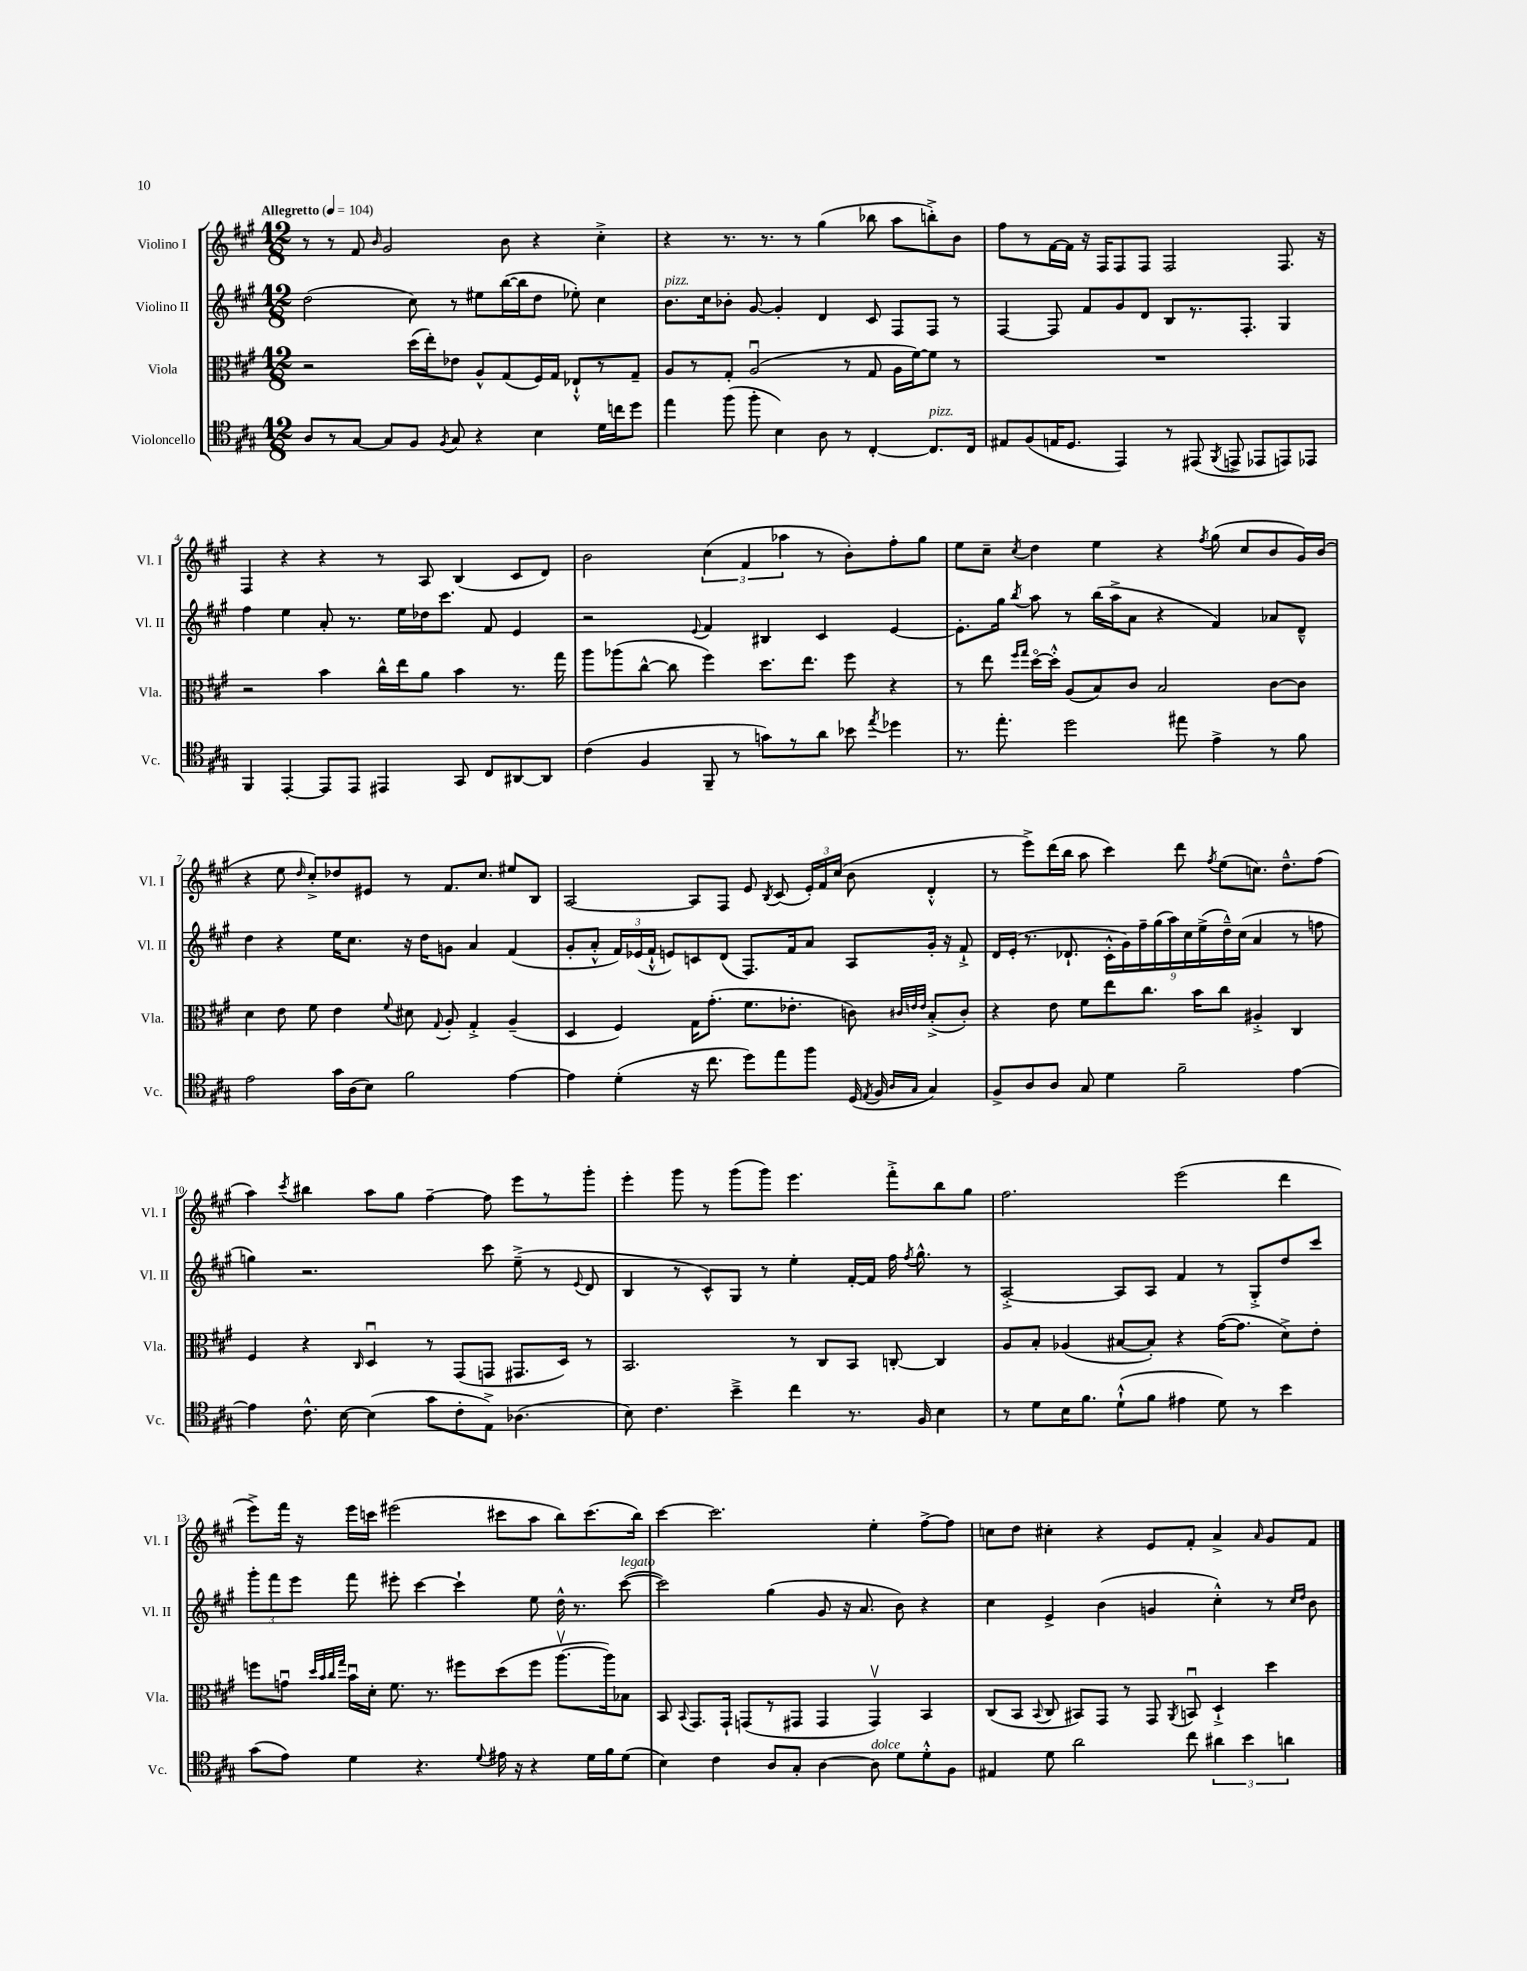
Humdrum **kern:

**kern	**kern	**kern	**kern
*staff4	*staff3	*staff2	*staff1
*clefC4	*clefC3	*clefG2	*clefG2
*k[f#c#g#]	*k[f#c#g#]	*k[f#c#g#]	*k[f#c#g#]
*M12/8	*M12/8	*M12/8	*M12/8
*MM104	*MM104	*MM104	*MM104
8A/L	2r	(2dd\	8r
8r	.	.	8r
[8G#/J	.	.	8f#/
.	.	.	16qqb/
8G#/]L	.	.	2g#/
8F#/J	(16dd\LL	8cc#\)	.
.	16ee'\J)	.	.
8qF#/	.	.	.
8G#/	8e-\J	8r	.
4r	8A^^/L	8ee#\L	.
.	(8G#/	([16bb\L	8b\
.	.	16bb\]J	.
4B\	16F#/L)	8dd\J	4r
.	16G#/JJ	.	.
.	8E-`^^/L	8ee-'\)	.
16d\LL	8r	4cc#\	4cc#'^\
16cc\J	.	.	.
8dd\J	8G#~/J	.	.
=	=	=	=
4ee\	8A/L	8.b\L	4r
.	8r	.	.
.	.	16cc#\k	.
(8ff#\	8G#'/J	8b-'\J	8.r
8ff#'\	(2Au/	[8g#/	.
.	.	.	8.r
4B\)	.	4g#'/]	.
.	.	.	8r
8A\	.	4d/	(4gg#\
8r	8r	.	.
[4C#'/	8G#/	8c#/	8bb-\
.	16A\LL	8F#/L	8aa\L
.	[16f#\J)	.	.
8.C#/]L	8f#\]J	8F#/J	8bb'^\)
.	8r	8r	8b\J
16C#/Jk	.	.	.
=	=	=	=
8E#/L	1.r	[4F#/	8ff#\L
(8F#/	.	.	8r
16E/K	.	8F#/]	[16f#\L
8.D/J	.	.	16f#\]JJ
.	.	8f#/L	16r
.	.	.	16F#/LK
4EE/)	.	8g#/	8F#/
.	.	8d/J	8F#/J
8r	.	8B/L	2F#/
(8EE#/	.	8.r	.
8qFF#/	.	.	.
8EE^/	.	.	.
.	.	8.F#'/J	.
8EE-/L	.	.	.
8EE/)	.	4G#/	8.F#/
8EE-/J	.	.	.
.	.	.	16r
=	=	=	=
4FF#/	2r	4ff#\	4F#/
[4EE'/	.	4ee\	4r
8EE/]L	4b\	8a'/	4r
8EE/J	.	8.r	.
4EE#/	16cc#^^\LL	.	8r
.	16ee\J	16ee\LL	.
.	8a\J	16dd-\J	8A/
.	.	8.ccc#\J	.
8GG#/	4b\	.	(4B/
8C#/L	.	8f#/	.
[8AA#/	8.r	4e/	8c#/L
8AA#/]J	.	.	8d/J)
.	16gg#\	.	.
=	=	=	=
(4c#\	8aa\L	2r	2b\
.	(8aa-\	.	.
4F#/	[8cc#^^\J	.	.
.	8cc#\]	.	.
.	.	8qqe/	.
8FF#~/	4ff#\)	4f#/	(6cc#\
8r	.	.	.
.	.	.	6f#/
8g\L)	8.dd\L	4B#/	.
.	.	.	6aa-\
8r	.	.	.
.	8.ee\J	.	.
8a\J	.	4c#/	8r
8b-\	8ff#\	.	8b'\L)
8qee/	.	.	.
4dd-\	4r	[4e/	8ff#'\
.	.	.	8gg#\J
=	=	=	=
8.r	8r	8.e'\]L	8ee\L
.	8ee\	.	8cc#~\J
8.ee'\	.	16gg#\Jk	.
.	16qqff#/LL	.	.
.	16qqgg#/JJ	8qbb/	8qcc#/
.	[16ddo\LL	8aa\	4dd\
.	16dd'^^\]JJ	.	.
2dd\	(8A/L	8r	.
.	8B/)	(16bb\LL	4ee\
.	.	16aa^\J	.
.	8c#/J	8a\J	.
.	2B/	4r	4r
8ee#\	.	.	.
.	.	.	8qff#/
4e^\	.	4f#/)	(8gg#\
.	.	.	8cc#/L
8r	[8c#\L	8a-/L	8b/
8f#\	8c#\]J	8d~^^/J	16g#/L)
.	.	.	(16b/JJ
=	=	=	=
2e\	4d\	4dd\	4r
.	8e\	4r	8ee\
.	.	.	16qqdd/
.	8f#\	.	8cc#'^/L)
16g#\LL	4e\	16ee\LK	8dd-/
(16A\J	.	8.cc#\J	.
8B\J)	.	.	8e#/J
.	8qqf#/	.	.
2f#\	8d#\	16r	8r
.	.	16dd\LK	.
.	8qqG#/	.	.
.	8A'/	8g\J	8.f#/L
.	4G#'^/	4a/	.
.	.	.	8.cc#/J
[4e\	(4A~/	(4f#/	8ee#/L
.	.	.	8B/J
=	=	=	=
4e\]	4D/	8g#'/L	[2A/
.	.	8a'^^/J	.
(4d'\	4F#/)	24f#/LL)	.
.	.	(24e-/	.
.	.	24f#`^^/JJ	.
.	.	8e/L)	.
16r	16G#\LK	8c/	8A/]L
8.cc#\	(8.g#'\J	.	.
.	.	(8d/J	8F#/J
8dd\L)	8.f#\L	8.F#/L)	8e/
.	.	.	8qB/
8ee\	.	.	(8c#/
.	8.e-'\J	16f#/k	.
8ff#\J	.	8a/J	24e'/LL)
.	.	.	24f#/
.	.	.	(24cc#/JJ
(16D/	8c\)	8A/L	8b\
8qE/	.	.	.
16F#/	.	.	.
.	32qqc#/LLL	.	.
16qqA/LL	32qqe/	.	.
16qqG#/JJ	32qqe/JJJ	.	.
4G#/)	(8B'^/L	16g#'/Jk	4d'^^/
.	.	16r	.
.	8c#'/J)	8f#`^/	.
=	=	=	=
8F#^/L	4r	16d/LL	8r
.	.	(16e'/JJ	.
8A/	.	8.r	8eee^\L)
8A/J	8e\	.	(16ddd\L
.	.	8.d-`/	16bb\JJ
8G#/	8f#\L	.	8aa\
4d\	8ee\	18c#'^^\LL	4ccc#\)
.	.	18g#\)	.
.	.	18ff#~\	.
.	8.cc#\J	.	.
.	.	(18gg#\	.
.	.	18aa\)	.
2f#~\	.	.	8ddd\
.	.	18cc#\	.
.	16b\LK	.	.
.	.	(18ee^\	.
.	.	.	8qff#/
.	8cc#\J	.	(8ee\L
.	.	18dd~^^\)	.
.	.	(18cc#\JJ	.
.	4A#'^/	4a/	8.cc\J)
.	.	.	8.dd~^^\L
[4e\	4C#/	8r	.
.	.	8ff\	(8ff#\J
=	=	=	=
4e\]	4F#/	4gg\)	4aa\)
.	.	.	8qccc#/
8.c#^^\	4r	2.r	4bb#\
[16B\	.	.	.
.	16qqC#/	.	.
(4B\]	4Du/	.	8aa\L
.	.	.	8gg#\J
8g#\L	8r	.	[4ff#~\
8c#'\	(8GG#/L	.	.
8E^\J)	8GG/J	8ccc#\	8ff#\]
(4.A-\	8.GG#/L	(8ee~^\	8eee\L
.	.	8r	8r
.	16D/Jk)	.	.
.	.	8qqe/	.
.	8r	8d/	8ggg#'\J
=	=	=	=
8B\)	2.BB/	4B/	4eee'\
4.c#\	.	.	.
.	.	8r	8ggg#\
.	.	8c#^^/L)	8r
4b~^\	.	8G#/J	(8ggg#\L
.	.	8r	8ggg#\J)
4cc#\	8r	4ee'\	4.eee\
.	8C#/L	.	.
8.r	8BB/J	[16f#'/LL	.
.	.	16f#/]JJ	.
.	[8C'/	16ff#\	8fff#'^\L
.	.	8qff#/	.
16F#/	.	8.gg#^^\	.
4B\	4C/]	.	8bb\
.	.	8r	8gg#\J
=	=	=	=
8r	8A/L	[2A'^/	2.ff#\
8d\L	8B'/J	.	.
16B\K	(4A-/	.	.
8.f#\J	.	.	.
(8d`^^\L	[8B#/L	8A/]L	.
8f#\J	8B#'/]J)	8A/J	.
4e#\	4r	4f#/	(2eee\
8d\)	([16g#\LK	8r	.
.	8.g#\]J	.	.
8r	.	8G#'^/L	.
4b\	8d^\L)	8dd/	4ddd\
.	8e'\J	8ccc#/J	.
=	=	=	=
(8g#\L	8ff\L	12ggg#'\L	8eee^\L)
.	.	12fff#\	.
8e\J)	8gu\J	.	16fff#\Jk
.	.	12eee\J	.
.	.	.	16r
.	32qqdd/LLL	.	.
.	32qqb/	.	.
.	32qqcc#/	.	.
.	32qqgg#/JJJ	.	.
4d\	16bu\LL	8fff#\	16eee\LL
.	16d'\JJ	.	16ccc\JJ
.	8.f#\	8eee#'\	(2eee#\
4.r	.	[4ccc#\	.
.	8.r	.	.
.	8ff#\L	4ccc#`\]	.
8qqd/	.	.	.
16e#\	(8dd\	.	8ccc#\L
16r	.	.	.
4r	8ff#\J	8ee\	8aa\J
.	[8.aav\L	16dd^^\	8bb\L)
.	.	8.r	.
16d\LL	.	.	(8.ccc#\
16f#\J	16aa\]k)	.	.
(8d\J	8B-\J	([8ccc#\	.
.	.	.	16bb\Jk)
=	=	=	=
4B\)	8BB/	2ccc#\])	[4ccc#\
.	8qqBB/	.	.
.	8.GG#/L	.	.
4c#\	.	.	2.ccc#\]
.	16GG#`/Jk	.	.
.	(8GG/L	.	.
8A/L	8r	(4gg#\	.
8G#'/J	8GG#/J	.	.
[4A\	4GG#/	8g#/	.
.	.	16r	.
.	.	8.a/	.
8A\]	4GG#v/)	.	4ee'\
8d\L	.	8b\)	.
8d'^^\	4BB/	4r	[8ff#^\L
8F#\J	.	.	8ff#\]J
=	=	=	=
4E#/	(8C#/L	4cc#\	8cc\L
.	8BB/J	.	8dd\J
.	8qqBB/	.	.
8d\	8C#/	4e^/	4cc#'\
2a\	8BB#/L)	.	.
.	8GG#/J	(4b\	4r
.	8r	.	.
.	8GG#/	4g/	8e/L
.	8qAA/	.	.
8cc#\	8BBu/	.	8f#'/J
6a#\	4D`^/	4cc#'^^\)	4a^/
6b\	.	.	.
.	.	.	16qqa/
.	4dd\	8r	8g#/L
6a\	.	.	.
.	.	16qqcc#/LL	.
.	.	16qqdd/JJ	.
.	.	8b\	8f#/J
==	==	==	==
*-	*-	*-	*-
